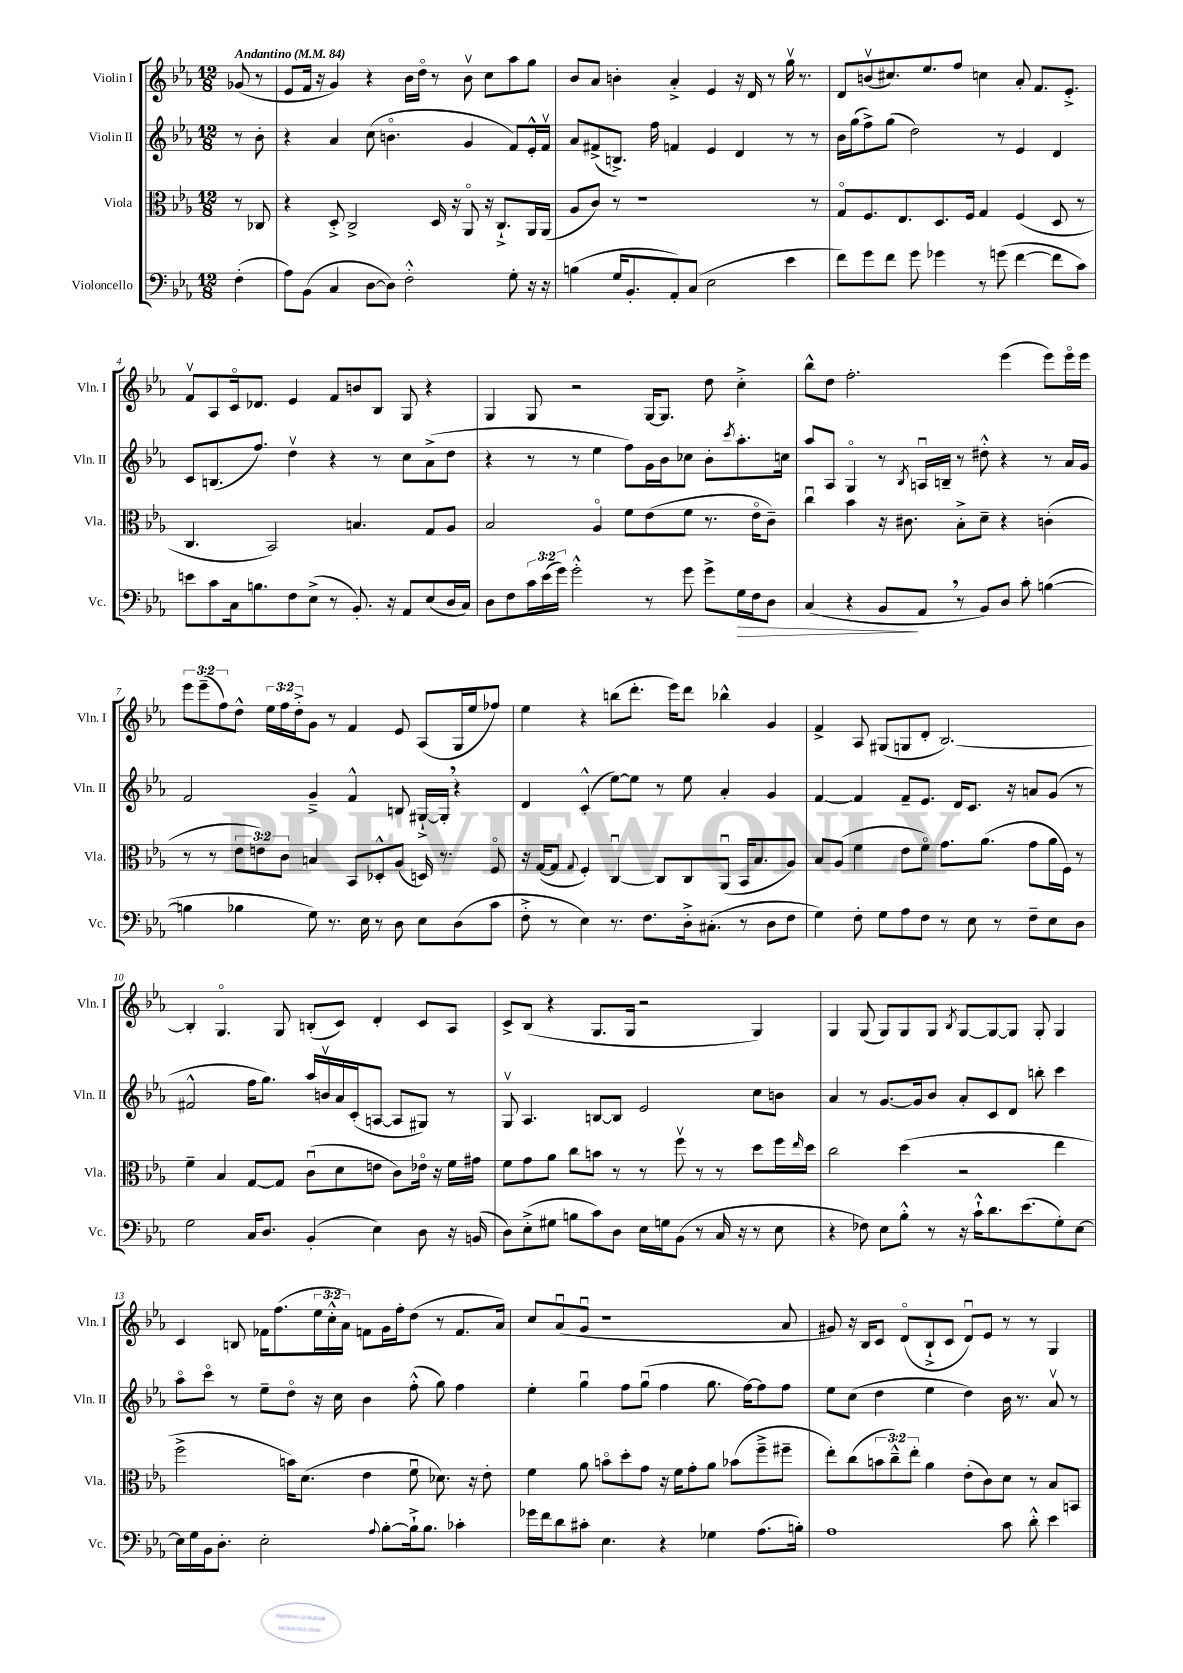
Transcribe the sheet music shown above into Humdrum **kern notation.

**kern	**kern	**kern	**kern
*staff4	*staff3	*staff2	*staff1
*clefF4	*clefC3	*clefG2	*clefG2
*k[b-e-a-]	*k[b-e-a-]	*k[b-e-a-]	*k[b-e-a-]
*M12/8	*M12/8	*M12/8	*M12/8
*MM84	*MM84	*MM84	*MM84
(4F'	8r	8r	(8g-
.	8C-	8b-'	8r
=	=	=	=
8A-)	4r	4r	8e-
(8BB-	.	.	16f
.	.	.	16r
4C	8D'^	4a-	4g)
.	2C^	.	.
[8D	.	(8cc	4r
8D])	.	4.bo	.
2F'^^	.	.	16b-
.	.	.	16ddo
.	16D	.	8r
.	16r	.	.
.	8AA-o	4g	8b-v
.	16r	.	8cc
.	8.C`^	.	.
8G'	.	8f)	8aa-
16r	16AA-	16e-'^^	8gg
16r	(16AA-	16fv	.
=	=	=	=
(4B	8A-	8a-	8b-
.	8c)	(8f#^	8a-
16G	8r	8.B^)	4b'
8.BB-'	.	.	.
.	1r	.	.
.	.	16ff	.
8AA-')	.	4f	4a-'^
(8C	.	.	.
2E-	.	4e-	4e-
.	.	4d	16r
.	.	.	16d
.	.	.	8r
4e-	.	8r	16ggv
.	.	.	8.r
.	8r	8r	.
=	=	=	=
8f)	8Go	16b-	8d
.	.	(16gg	.
8g	8.F	8ff^)	(8bv
8f	.	(8gg	8.cc#)
.	8.E-	.	.
8g	.	2dd)	.
.	.	.	8.ee-
4g-	8.D	.	.
.	.	.	8ff
.	16F	.	.
8r	4G	.	4cc
(8g	.	8r	.
[4f	(4F	4e-	8a-'
.	.	.	8.f
8f]	8D	4d	.
.	.	.	8.e-'^
8c)	8r	.	.
=	=	=	=
8e	4.C	8c	8fv
8c	.	(8.B	8A-
16C	.	.	16co
8.B	.	8.ff)	8.d-
.	2BB-)	.	.
8F	.	4ddv	4e-
(8E-^	.	.	.
8r	.	4r	8f
8.BB-')	4.B	.	8b
.	.	8r	8B-
16r	.	.	.
8AA-	.	8cc	8G
(8E-	8G	(8a-^	4r
16D	8A-	8dd	.
16C)	.	.	.
=	=	=	=
8D	2B-	4r	4G
8F	.	.	.
24c	.	8r	8G
(24e-	.	.	.
24g)	.	.	.
2g'^^	.	8r	2r
.	4A-o	4ee-	.
.	8f	8ff)	.
8r	(8e-	16g	[16G
.	.	16b-	8.G]
8g	8f	8cc-	.
8g^	8.r	8b-'	8dd
.	.	8qccc	.
16G	.	8.aa-'	4cc'^
16F	16e-o	.	.
8D	8c~)	.	.
.	.	16cc	.
=	=	=	=
(4C	4ccu	8aa-	8bb-^^
.	.	8A-	8dd
4r	4b-	4Go	2.ff'
8BB-	16r	8r	.
.	8.c#	.	.
.	.	8qB-	.
8AA-	.	16Au	.
.	.	16B~	.
8r	8B-'^	8r	.
8BB-)	8d~	8dd#'^^	.
8D	4r	4r	(4eee-
8c'	.	.	.
([4B	(4c'	8r	8eee-)
.	.	16a-	16eee-o
.	.	16g	16eee-
=	=	=	=
4B]	8r	2f	12eee-
.	.	.	(12eee-~
.	8r	.	.
.	.	.	12ff)
4B-	12e-	.	8dd^^
.	12e)	.	.
.	.	.	24ee-
.	12c	.	24ff
.	.	.	24dd'^
8G)	4B	4g~^	8g
8.r	.	.	8r
.	8BB-	4f^^	4f
16E-	.	.	.
8r	8D-'^^	.	.
8D	(8A-	8B	8e-
8E-	16D)	[16G#`^	(8A-
.	8.r	16G#']	.
(8D	.	4r	16G
.	.	.	16ee-
8c	8Fo	.	8ff-)
=	=	=	=
8F'^	16r	4d	4ee-
.	([16G	.	.
8r	8G]	.	.
.	8qqG	.	.
4E-)	4F')	(4c'^^	4r
8.r	[4Cu	[8ee-)	(8bb
.	.	8ee-]	8.ddd'
8.F	.	.	.
.	8C]	8r	.
.	.	.	16eee-)
16D'^	8C	8ee-	8ddd
(8.C#'	.	.	.
.	(8AA-u	4a-'	4bb-^^
8r	16BB-	.	.
.	8.B-	.	.
8D	.	4g	4g
8F	8A-)	.	.
=	=	=	=
4G)	8B-	[4f	4f^
.	(8A-	.	.
8F'	4f	4f]	8A-
8G	.	.	(8G#
8A-	8e-	8f~	8G
8F	8fo)	8.e-	8d'
8r	8.g	.	[2.B-)
.	.	16d	.
8E-	.	8.c	.
.	(8.a-	.	.
8r	.	.	.
.	.	16r	.
8F~	8g	8a	.
8E-	16a-	(8g	.
.	16F)	.	.
8D	8r	8r	.
=	=	=	=
2G	4f~	2f#^^	4B-']
.	4B-	.	4.Go
16C	[8G	16ff	.
8.D	.	8.gg)	.
.	8G]	.	8G
(4BB-'	(8cu	16aa-	(8B'
.	.	16bv	.
.	8d	16a-	8c)
.	.	(16c'	.
4E-)	8e	[8A	4d'
.	8c)	8A]	.
8D	16e-o	8G#)	8c
.	16r	.	.
16r	16f	8r	8A-
(16BB	16g#	.	.
=	=	=	=
8D)	8f	8Gv	8c^
(8E-'^	8g	4.A-	(8B-
8G#	8a-	.	4r
8B	8cc	.	.
8c)	8b	[8B	8.G
8D	8r	8B]	.
.	.	.	16G
16E-	8r	2e-	2r
16G	.	.	.
(8BB-	8ffv	.	.
8r	8r	.	.
16C	8r	.	.
16r	.	.	.
8r	8dd	8cc	4G)
8E-	16ff	8b	.
.	16qqee-	.	.
.	16dd	.	.
=	=	=	=
4r	2cc	4a-	4G
8F-)	.	8r	(8G
8E-	.	[8.g	8G)
8B-'^^	(4dd	.	8G
.	.	16g]	.
8r	.	8b-	8G
.	.	.	8qB-
16r	2r	8a-'	[8G
16c`^^	.	.	.
8.d	.	8c	8G_
.	.	8d	8G]
(8.e-	.	.	.
.	.	8bb'	8G'
8G')	4ee-	4ccc	4G
[8E-	.	.	.
=	=	=	=
16E-]	2ff^	8aa-o	4c
16G	.	.	.
16BB-	.	8ccco	.
8.D'	.	.	.
.	.	8r	8B
2E-'	.	8ee-~	16f-
.	.	.	(8.ff
.	16b)	8ddo	.
.	(8.d	.	.
.	.	16r	24ee-
.	.	.	24cc'^^
.	.	16cc	.
.	.	.	24a-)
.	4e-	4b-	8f
8qqA-	.	.	.
[8B-'	.	.	16g
.	.	.	16ff'
16B-`^]	8fu	(8ff'^^	(8dd
8.B-	.	.	.
.	8.d-)	8gg)	8r
4c-'	.	4ff	8.f
.	16r	.	.
.	8e-'	.	.
.	.	.	16a-)
=	=	=	=
16g-	4f	4ee-'	8cc
16f	.	.	.
8d	.	.	(8a-u
8c#'	8a-	4ggu	8gu
4.E-	8bo	.	1r
.	8dd'	8ff	.
.	8g	(8ggu	.
4r	16r	4ff	.
.	16f	.	.
.	8g'	.	.
4G-	8a-	8.gg	.
.	(8b-	.	.
.	.	[16ff)	.
(8.A-	8ff~^	8ff]	.
.	8ff#~	8ff	8a-
16B')	.	.	.
=	=	=	=
1A-	8ee-')	8ee-	8g#)
.	(8cc	(8cc	16r
.	.	.	16B-
.	12b	4dd	8c
.	12cc~^^)	.	.
.	.	.	(8do
.	12ee-'	.	.
.	4a-	4ee-	8B-`^
.	.	.	8c
.	(8e-'	4dd)	8du)
.	8c)	.	8e-
8c	8d	16b-	8r
.	.	8.r	.
8d'^^	8r	.	8r
4e-	8B-	8a-v	4G
.	8BB	8r	.
==	==	==	==
*-	*-	*-	*-
